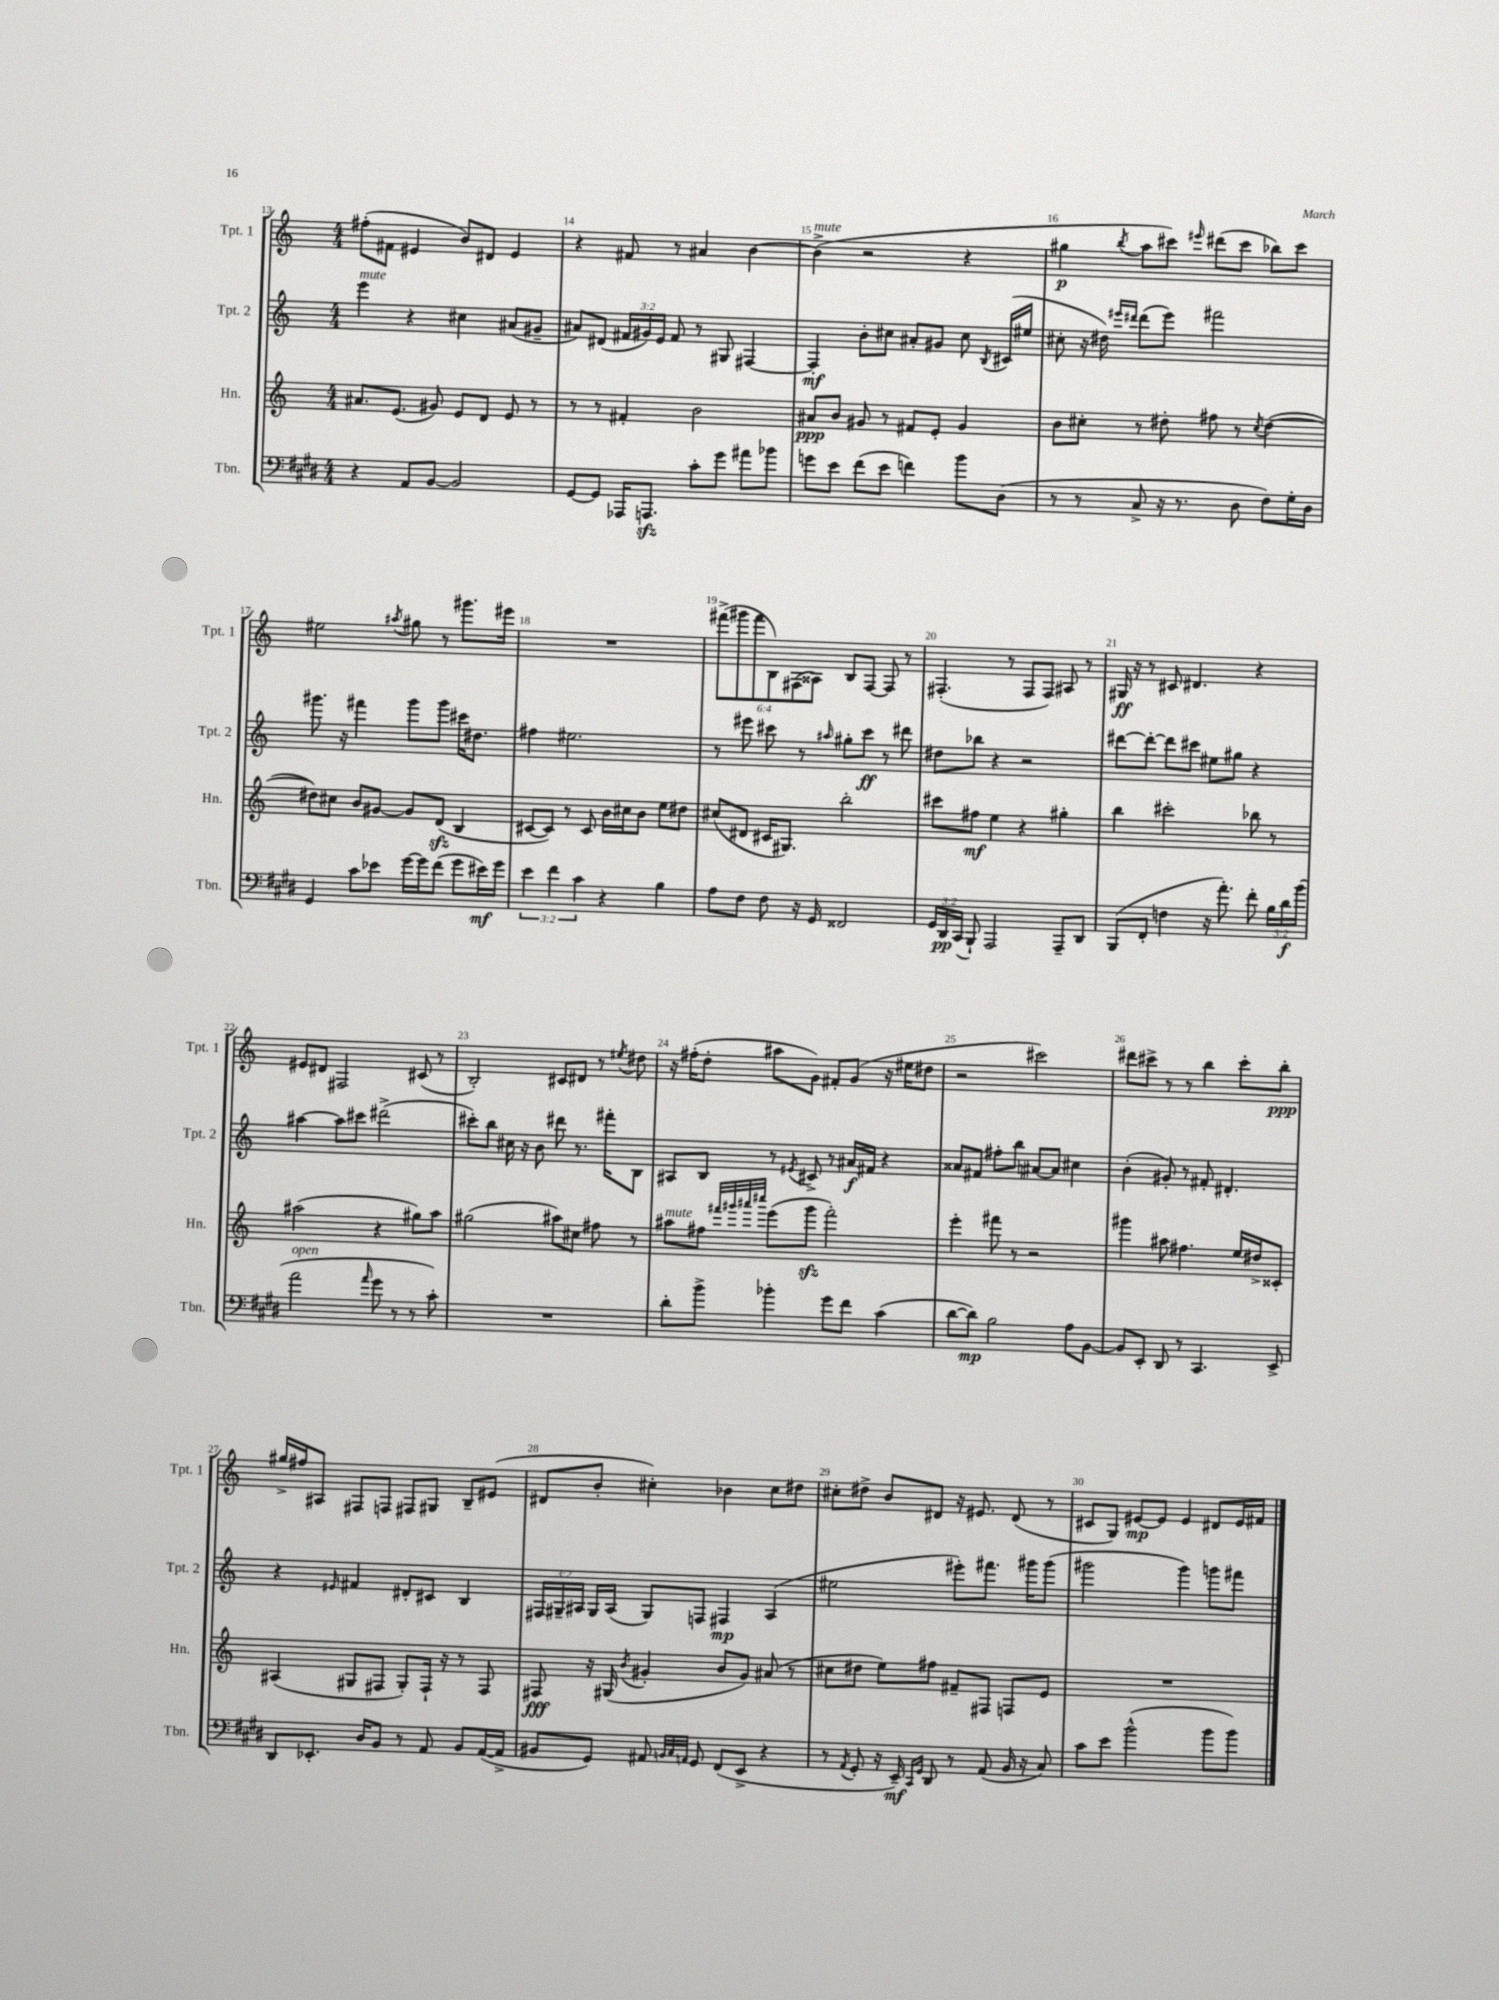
<<
\new StaffGroup <<
\new Staff = "s0" \with { instrumentName = "Tpt. 1" shortInstrumentName = "Tpt. 1" } {
    \clef treble \key c \major \numericTimeSignature \time 4/4 \override Staff.TupletNumber.text = #tuplet-number::calc-fraction-text
    \autoBeamOff fis''8[-.( fis'8] eis'4 b'8[) dis'8] eis'4 |
    r4 fis'8 r8 ais'4 b'4~ |
    b'4->^\markup { \italic "mute" }( r2 r4 |
    gis''4\p \acciaccatura { b''8 } a''8[ cis'''8]) \grace { eis'''16 } dis'''8[( cis'''8] bes''8[) cis'''8] |
    eis''2 \acciaccatura { ais''8 } gis''8 r8 gis'''8.[ eis'''16] |
    R1 |
    \tuplet 6/4 { fis'''8[->( gis'''8 fis'''8 b8) fis8( aisis8]) } b8[ fis8]~ fis8 r8 |
    fis4.-.( r8 fis8[ fis8]) ais8 r8 |
    gis16\ff r16 r8 cis'8 dis'4. r4 |
    eis'8[ dis'8] fis2 cis'8( r8 |
    b2-.) cis'8[ dis'8] r8 \acciaccatura { eis''8 } dis''8 |
    r16 fis''16[-.( d''8]-. ais''8[ g'8]) fis'8[-. g'8]( r16 eis''16[ dis''8] |
    r2 cis'''2) |
    dis'''8[ cis'''8]-> r8 r8 b''4 cis'''8[-. b''8]-.\ppp |
    gis''16[-> fis''16 ais8] fis8[ f8] fis8[ gis8] b8[-- eis'8]( |
    dis'8[ b'8]-. cis''4-.) bes'4 cis''8[ dis''8] |
    cis''8[-. dis''8]-> b'8[ dis'8] r16 eis'8. dis'8( r8 |
    cis'8[ g8]) eis'8[~\mp eis'8] eis'4 dis'8[ eis'16 fis'16] \bar "|." |
}
\new Staff = "s1" \with { instrumentName = "Tpt. 2" shortInstrumentName = "Tpt. 2" } {
    \clef treble \key c \major \numericTimeSignature \time 4/4 \override Staff.TupletNumber.text = #tuplet-number::calc-fraction-text
    \autoBeamOff e'''4^\markup { \italic "mute" } r4 cis''4 ais'8[( gis'8]-- |
    ais'8[) dis'8]( \tuplet 3/2 { fis'16[ gis'16) e'16] } fis'8 r8 gis8 fis4~ |
    fis4-.\mf b'8[-. cis''8] ais'8[-. gis'8] cis''8 \acciaccatura { b8 } cis'16[( eis''16] |
    cis''8-. r16 dis''16) \grace { eis'''16[ dis'''16] } dis'''8[( eis'''8]) fis'''2 |
    gis'''8. r16 fis'''4 gis'''8[ gis'''8] cis'''16[ dis''8.] |
    fis''4 eis''2. |
    r8 eis'''8 cis'''8 r8 \grace { ais''16 } gis''8[-. cis'''8]\ff r8 dis'''8 |
    dis''8[ bes''8] r4 r2 |
    dis'''8[~ dis'''8]~-. dis'''8[ cis'''8] eis''8[ gis''8] r4 |
    ais''4~ ais''8[ cis'''8] dis'''2->( |
    cis'''8[-.) b''8] cis''16 r16 b'8 dis'''8 r8. fis'''16[-. b8] |
    ais8[ b8] r8 \acciaccatura { eis'8 } cis'8-> r8 ais'16[\f fis'16] r4 |
    aisis'8[ fis'8] fis''8[-. b''8] ais'8[~ ais'8] cis''4 |
    b'4-.( gis'8-.) r8 fis'8-. dis'4.-. |
    r4 \grace { eis'16 } fis'4 dis'8[-. cis'8] b4 |
    \tuplet 3/2 { fis16[ gis16-- ais16] } gis16[ ais16]( gis8[) f8] fis4\mp ais4( |
    eis''2 eis'''8[-.) fis'''8.] gis'''16[ gis'''8]( |
    gis'''2 gis'''4) g'''8[ fis'''8] \bar "|." |
}
\new Staff = "s2" \with { instrumentName = "Hn." shortInstrumentName = "Hn." } {
    \clef treble \key c \major \numericTimeSignature \time 4/4
    \autoBeamOff ais'8.[ e'8.]( gis'8) e'8[ d'8] e'8 r8 |
    r8 r8 fis'4-. b'2 |
    ais'8[\ppp b'8] gis'8 r8 fis'8[ e'8]-. gis'4 |
    b'8[ cis''8]-. r8 dis''8-. fis''8 r8 \acciaccatura { cis''8 } dis''4~( |
    dis''8[) cis''8] b'8[ gis'8]~ gis'8[ d'8]\sfz( b4 |
    cis'8[~ cis'8]) r8 cis'8 b'16[ cis''16 b'8] e''8[ dis''8] |
    cis''8[( dis'8] cis'16[ gis8.]) b''2-. |
    cis'''8[ fis''8]\mf e''4 r4 gis''4-. |
    b''4 cis'''2-. bes''8 r8 |
    ais''2( r4 gis''8[) ais''8] |
    gis''2( ais''8[) cis''8] fis''8 r8 |
    ais''8[^\markup { \italic "mute" } fis''8] \grace { fis'''32[ gis'''32 ais'''32 cis''''32] } e'''8[( gis'''8]\sfz fis'''2-.) |
    e'''4-. fis'''8 r8 r2 |
    gis'''4 ais''8 fis''4. e''16[ dis''16-> cisis'8]-. |
    ais4( gis8[ fis8] gis8[-.) fis16]-! r16 r8 fis8 |
    fis8\fff r16 gis16( \acciaccatura { b'8 } gis'4-. b'8[ gis'8]) ais'8( r8 |
    cis''8[ dis''8] e''8[) fis''8] fis'8[-- fis8] f8[ e'8] |
    R1 \bar "|." |
}
\new Staff = "s3" \with { instrumentName = "Tbn." shortInstrumentName = "Tbn." } {
    \clef bass \key e \major \numericTimeSignature \time 4/4 \override Staff.TupletNumber.text = #tuplet-number::calc-fraction-text
    \autoBeamOff r4 a,8[ b,8]~ b,2 |
    gis,8[~ gis,8] aes,,16[ a,,8.]\sfz cis'8[-. gis'8] ais'8[ bes'8] |
    g'8[ e'8] fis'8[( e'8] f'4) b'8[ dis8]( |
    r8 r8 cis8-> r16 r8. dis8 fis8[) gis16-. dis16] |
    gis,4 cis'8[ ees'8] gis'16[~ gis'16 fis'8]( gis'8[ eis'16\mf) gis'16] |
    \tuplet 3/2 { e'4 fis'4 cis'4 } r4 b4 |
    a8[ fis8] fis8 r16 gis,16 fisis,2 |
    \tuplet 3/2 { gis,16[ dis,16\pp cis,16]( } b,,8-!) a,,2 a,,8[-- dis,8] |
    b,,8[( fis,8]-. f4 r16 a'8.-.) fis'8-. \tuplet 3/2 { b16[ dis'16\f b'16]( } |
    a'2^\markup { \italic "open" } \grace { a'16 } gis'8 r8 r8 cis'8-.) |
    R1 |
    dis'8[-. b'8]-> bes'4-. gis'8[ fis'8] cis'4( |
    dis'8[~ dis'8]\mp) b2 a8[ b,8]~ |
    b,8[ e,8]-. dis,8 r8 cis,4. e,8-> |
    dis,8[ ees,8.]-. dis16[ b,8] r8 a,8 b,8[ a,16~( a,16]-> |
    bis,8[ gis,8]) ais,8 \grace { b,32[ cis32 a,32] } gis,8 fis,8[( e,8]-> r4 |
    r8 \acciaccatura { a,8 } gis,8-. r16 e,16--\mf) \grace { cis,16[ gis,16] } dis,8 r8 a,8( b,16 r16 cis8) |
    cis'8[ e'8] b'2-^( b'8[ b'8]) \bar "|." |
}
>>
>>
\layout { \context { \Score currentBarNumber = #13 \override BarNumber.break-visibility = ##(#f #t #t) barNumberVisibility = #all-bar-numbers-visible } }
